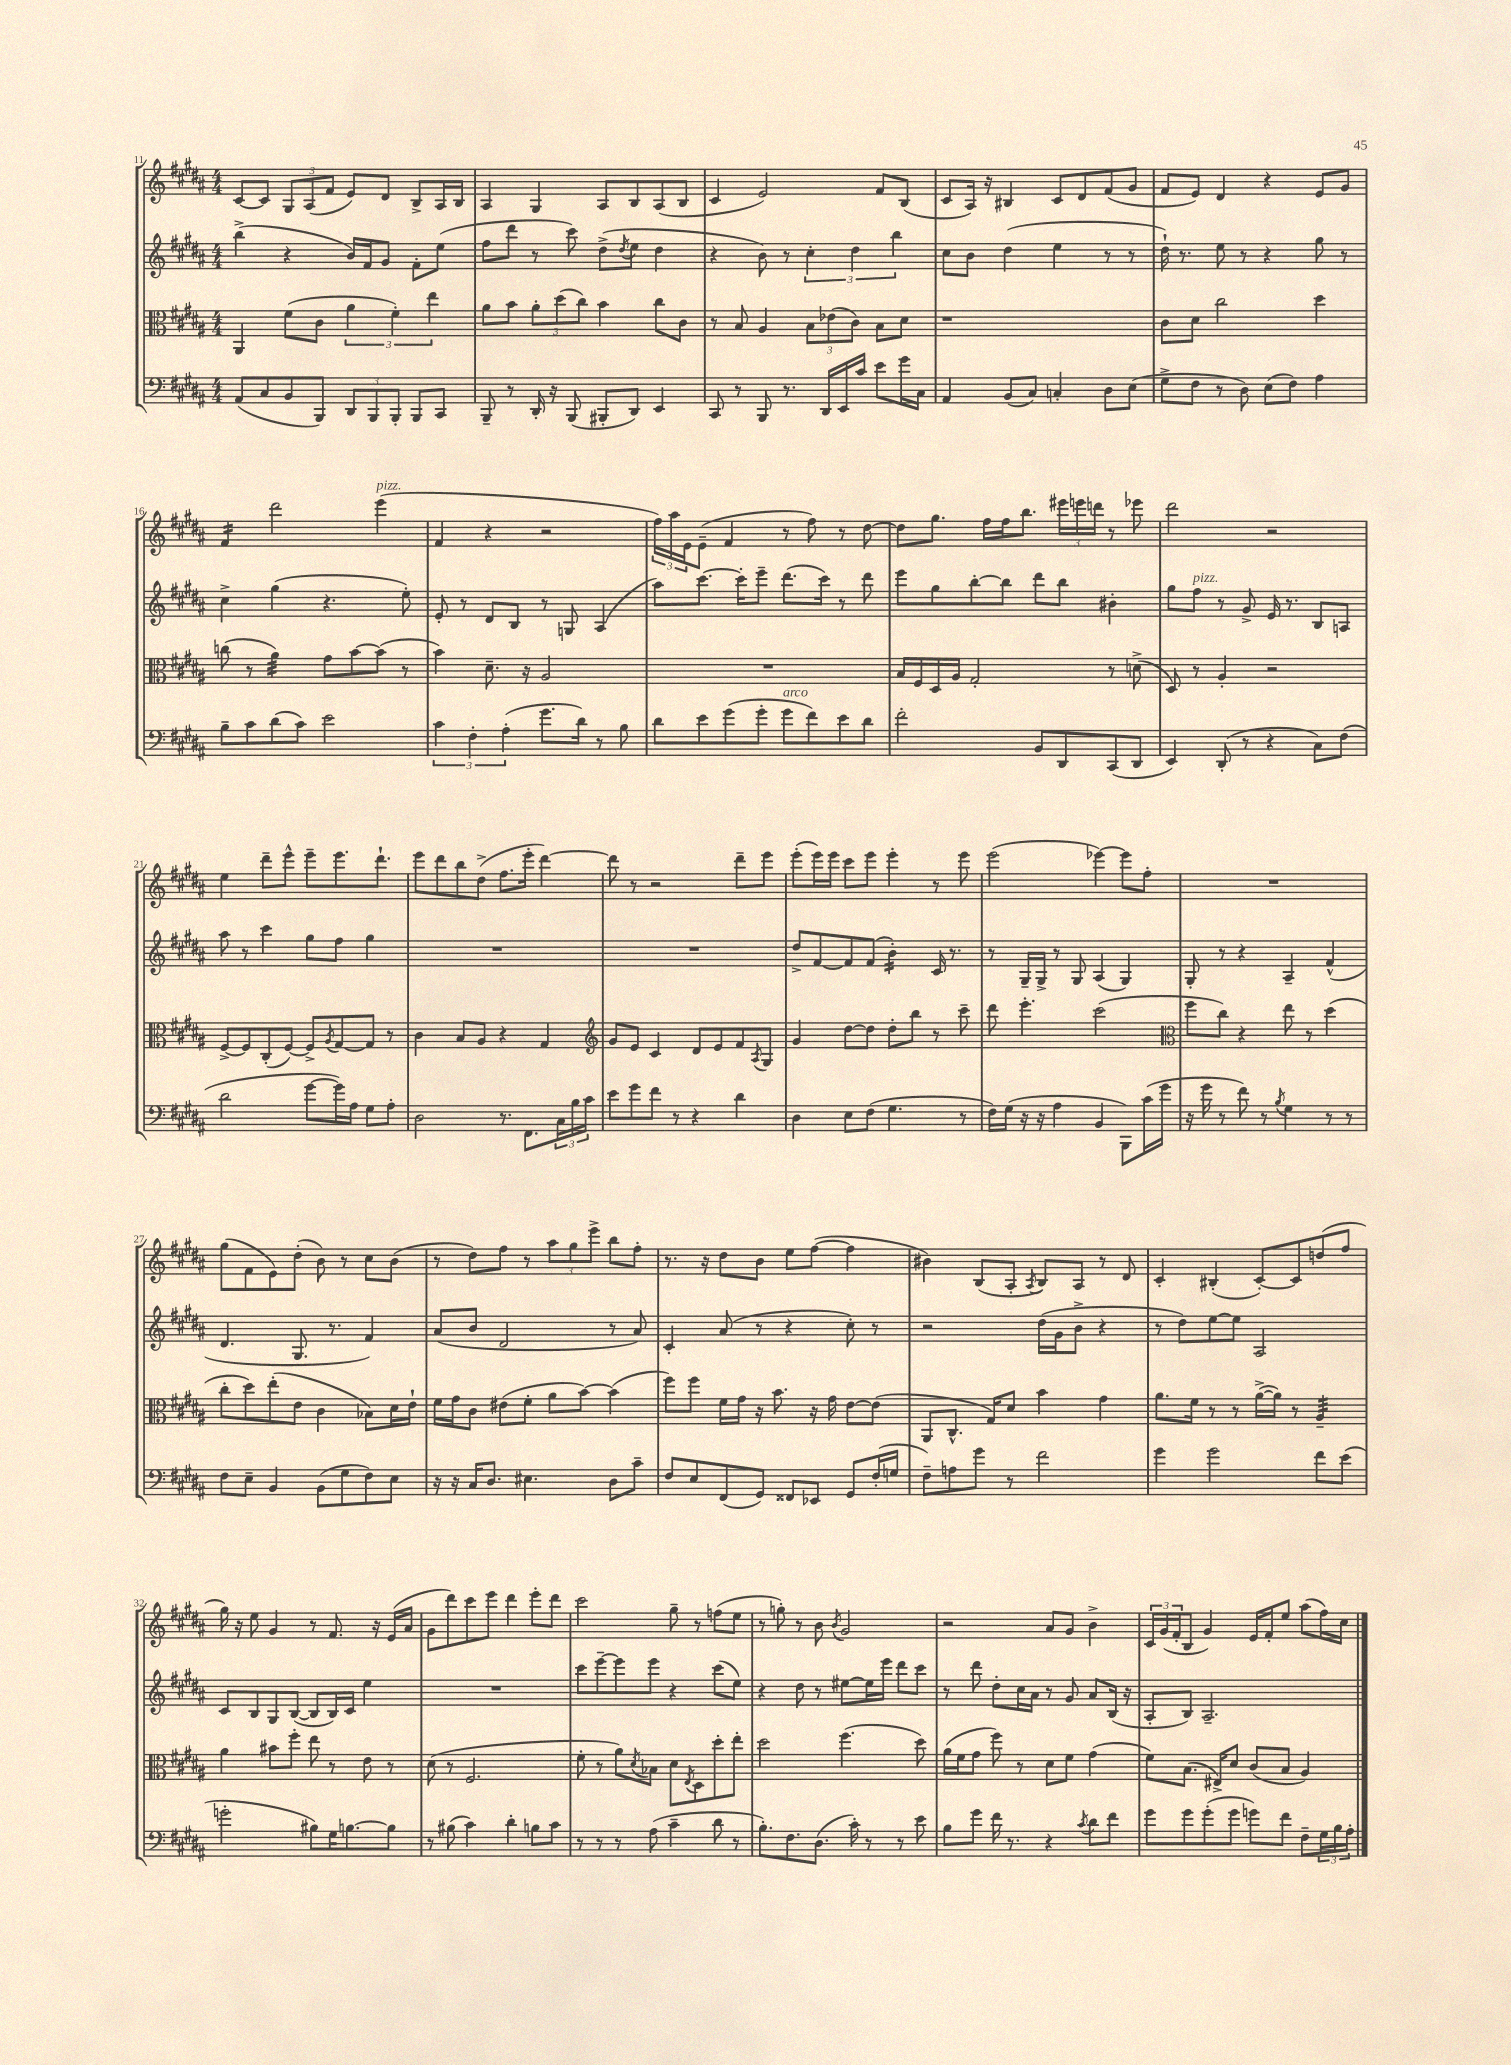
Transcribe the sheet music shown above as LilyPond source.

<<
\new StaffGroup <<
\new Staff = "s0" {
    \clef treble \key b \major \numericTimeSignature \time 4/4
    cis'8~ cis'8 \tuplet 3/2 { gis8 ais8( fis'8 } e'8) dis'8 b8-> ais16 b16 |
    ais4 gis4 ais8 b8 ais8( b8 |
    cis'4 e'2) fis'8 b8( |
    cis'8 ais16) r16 bis4 cis'8 dis'8 fis'8( gis'8 |
    fis'8 e'8) dis'4 r4 e'8 gis'8 |
    fis'4:16 dis'''2 e'''4^\markup { \italic "pizz." }( |
    fis'4 r4 r2 |
    \tuplet 3/2 { fis''16) ais''16 e'16 } e'8--( fis'4 r8 fis''8) r8 dis''8~ |
    dis''8 gis''8. fis''16 fis''16 b''8. \tuplet 3/2 { eis'''16 e'''16 d'''16 } r8 ees'''8 |
    dis'''2 r2 |
    e''4 dis'''8-- e'''8-^ e'''8-- e'''8. dis'''8.-! |
    e'''8 dis'''8 b''8 dis''8->( fis''8. e'''16-. dis'''4~) |
    dis'''8 r8 r2 dis'''8-- e'''8 |
    e'''8-.( e'''16) e'''16 cis'''8 e'''8 e'''4-. r8 e'''8 |
    e'''2( ees'''4~) ees'''8 fis''8-. |
    R1 |
    gis''8( fis'8 e'8) dis''8-.( b'8) r8 cis''8 b'8( |
    r8 dis''8) fis''8 r8 \tuplet 3/2 { ais''8 gis''8 e'''8-> } b''8 fis''8-. |
    r8. r16 dis''8 b'8 e''8 fis''8~( fis''4 |
    bis'4) b8( ais8-. \acciaccatura { ais8 } b8) ais8 r8 dis'8 |
    cis'4-. bis4-.( cis'8~-.) cis'8 d''8( fis''8 |
    gis''16) r16 e''8 gis'4 r8 fis'8. r16 e'16( ais'16 |
    gis'8 dis'''8) cis'''8 e'''8 dis'''4 e'''8-. dis'''8 |
    cis'''2 gis''8-- r8 f''8( e''8 |
    r8 g''8-.) r8 b'8 \acciaccatura { b'8 } gis'2 |
    r2 ais'8 gis'8 b'4-> |
    \tuplet 3/2 { cis'16 gis'16( fis'16-. } b8 gis'4) e'16 fis'16-. e''8 ais''8( fis''16) cis''16 \bar "|." |
}
\new Staff = "s1" {
    \clef treble \key b \major \numericTimeSignature \time 4/4
    b''4->( r4 b'16) fis'16 gis'8 fis'8-. e''8( |
    fis''8 dis'''8 r8 cis'''8) dis''8->( \acciaccatura { dis''8 } e''8 dis''4 |
    r4 b'8) r8 \tuplet 3/2 { cis''4-. dis''4 b''4 } |
    cis''8 b'8 dis''4( e''4 r8 r8 |
    dis''16-!) r8. e''8 r8 r4 gis''8 r8 |
    cis''4-> gis''4( r4. e''8-.) |
    e'8-. r8 dis'8 b8 r8 g8 ais4( |
    ais''8) cis'''8.~ cis'''16-. e'''8-- dis'''8.( cis'''16) r8 dis'''8 |
    e'''8 gis''8 b''8~-. b''8 dis'''8 b''8 bis'4-. |
    gis''8 fis''8^\markup { \italic "pizz." } r8 gis'8-> e'16 r8. b8 a8 |
    ais''8 r8 cis'''4 gis''8 fis''8 gis''4 |
    R1 |
    R1 |
    dis''8-> fis'8~ fis'8 fis'8( b'4:16-.) cis'16 r8. |
    r8 gis16-- gis16-> r8 gis8 ais4( gis4) |
    gis8-. r8 r4 ais4-- fis'4-^( |
    dis'4. gis8. r8. fis'4) |
    ais'8( b'8 dis'2 r8 ais'8) |
    cis'4-. ais'8( r8 r4 cis''8-.) r8 |
    r2 dis''16( gis'16 b'8-> r4 |
    r8 dis''8) e''8~ e''8 ais2 |
    cis'8 b8 gis8 b8~( b8 b16) cis'16 e''4 |
    R1 |
    cis'''8 e'''8~-- e'''8 e'''8 r4 cis'''8( e''8) |
    r4 dis''8 r8 eis''8~ eis''16 e'''16 dis'''8 cis'''8 |
    r8 dis'''8 dis''8-. cis''16 ais'16 r8 gis'8 ais'8 b16( r16 |
    ais8-. b8) ais2.-- \bar "|." |
}
\new Staff = "s2" {
    \clef alto \key b \major \numericTimeSignature \time 4/4
    ais,4 fis'8( cis'8 \tuplet 3/2 { ais'4 fis'4-.) e''4 } |
    ais'8 b'8 \tuplet 3/2 { ais'8-. dis''8( cis''8) } b'4 cis''8 cis'8 |
    r8 b8 ais4 \tuplet 3/2 { b8 ees'8( cis'8) } b8 dis'8 |
    r1 |
    cis'8 dis'8 cis''2 dis''4 |
    c''8( r8 ais'4:32) gis'8 b'8~ b'8( r8 |
    b'4) dis'8.-- r16 ais2 |
    R1 |
    b16 fis16 dis16 ais16 gis2-. r8 d'8->( |
    dis8) r8 ais4-. r2 |
    fis8~-> fis8 cis8-.( fis8~) fis8-> \acciaccatura { ais8 } gis8~ gis8 r8 |
    cis'4 b8 ais8 r4 gis4 |
    \clef treble gis'8 e'8 cis'4 dis'8 e'8 fis'8 \acciaccatura { ais8 } gis8 |
    gis'4 dis''8~ dis''8 dis''8-. b''8 r8 cis'''8-- |
    dis'''8 e'''4.-. cis'''2( |
    \clef alto fis''8 cis''8) r4 e''8 r8 dis''4( |
    cis''8-. dis''8) e''8-.( e'8 cis'4 bes8) dis'16 e'16-! |
    fis'16 gis'16 cis'8 eis'8( fis'8-. ais'8 b'8~) b'4( |
    fis''8) fis''8 fis'16 gis'16 r16 b'8. r16 gis'16 e'8~ e'8( |
    ais,8 cis8.-^ gis16) dis'8 b'4 gis'4 |
    ais'8. fis'16 r8 r8 ais'16~->( ais'16) r8 ais4:32-- |
    ais'4 bis'8 fis''8-. e''8 r8 e'8 r8 |
    dis'8( r8 fis2. |
    fis'8-. r8 ais'8) \acciaccatura { dis'8 } bes8 dis'8 \acciaccatura { e8 } dis8 dis''8-. e''8-. |
    dis''2 fis''4.( dis''8) |
    ais'16( fis'16 gis'8 fis''8) r8 dis'8 fis'8 gis'4( |
    fis'8) b8.( eis16->) dis'8 cis'8( b8 ais4) \bar "|." |
}
\new Staff = "s3" {
    \clef bass \key b \major \numericTimeSignature \time 4/4
    ais,8( cis8 b,8 b,,8) \tuplet 3/2 { dis,8 b,,8 b,,8-. } b,,8 cis,8 |
    b,,8-- r8 dis,16-. r16 b,,8( bis,,8-. dis,8) e,4 |
    cis,8 r8 b,,8 r8. dis,16 e,16 cis'16 e'8 gis'16 cis16 |
    ais,4 b,8( cis8) c4-. dis8 e8( |
    gis8-> fis8 r8 dis8) e8( fis8) ais4 |
    b8-- cis'8 dis'8( cis'8) e'2 |
    \tuplet 3/2 { cis'4 fis4-. ais4-.( } gis'8. dis'16) r8 b8 |
    dis'8 e'8 gis'8( gis'8-. gis'8^\markup { \italic "arco" } fis'8) e'8 dis'8 |
    fis'2-. b,8 dis,8 cis,8( dis,8 |
    e,4) dis,8-.( r8 r4 cis8) fis8( |
    dis'2 gis'8~ gis'16) ais16 gis8 ais8-. |
    dis2 r8. fis,8. \tuplet 3/2 { cis16 b16 cis'16 } |
    e'8 gis'8 fis'8 r8 r4 dis'4 |
    dis4 e8 fis8( gis4. r8 |
    fis16) gis16( r16 r16 ais4 b,4 b,,8) cis'16( gis'16 |
    r16 gis'16 r8 fis'8) r8 \acciaccatura { b8 } gis4 r8 r8 |
    fis8 e8-- b,4 b,8( gis8 fis8) e8 |
    r16 r16 cis16 dis8. eis4. dis8 cis'8-- |
    fis8 e8 fis,8( gis,8) fisis,8 ees,8 gis,8 fis16-.( g16 |
    fis8--) a8 gis'8 r8 fis'2 |
    gis'4 gis'2 fis'8 e'8( |
    g'2-. bis8) gis16 b8.~ b8 |
    r8 bis8( cis'4) dis'4-. b8 cis'8 |
    r8 r8 r8 ais8( cis'4-- dis'8 r8 |
    b8.-.) fis8. dis8.( cis'16-.) r8 r8 e'8 |
    b8 gis'8 fis'16 r8. r4 \acciaccatura { cis'8 } dis'8 fis'8 |
    gis'8 gis'8 gis'8-.( gis'8 g'8) fis'8 fis8-- \tuplet 3/2 { gis16 b16 ais16-. } \bar "|." |
}
>>
>>
\layout { \context { \Score currentBarNumber = #11 } }
